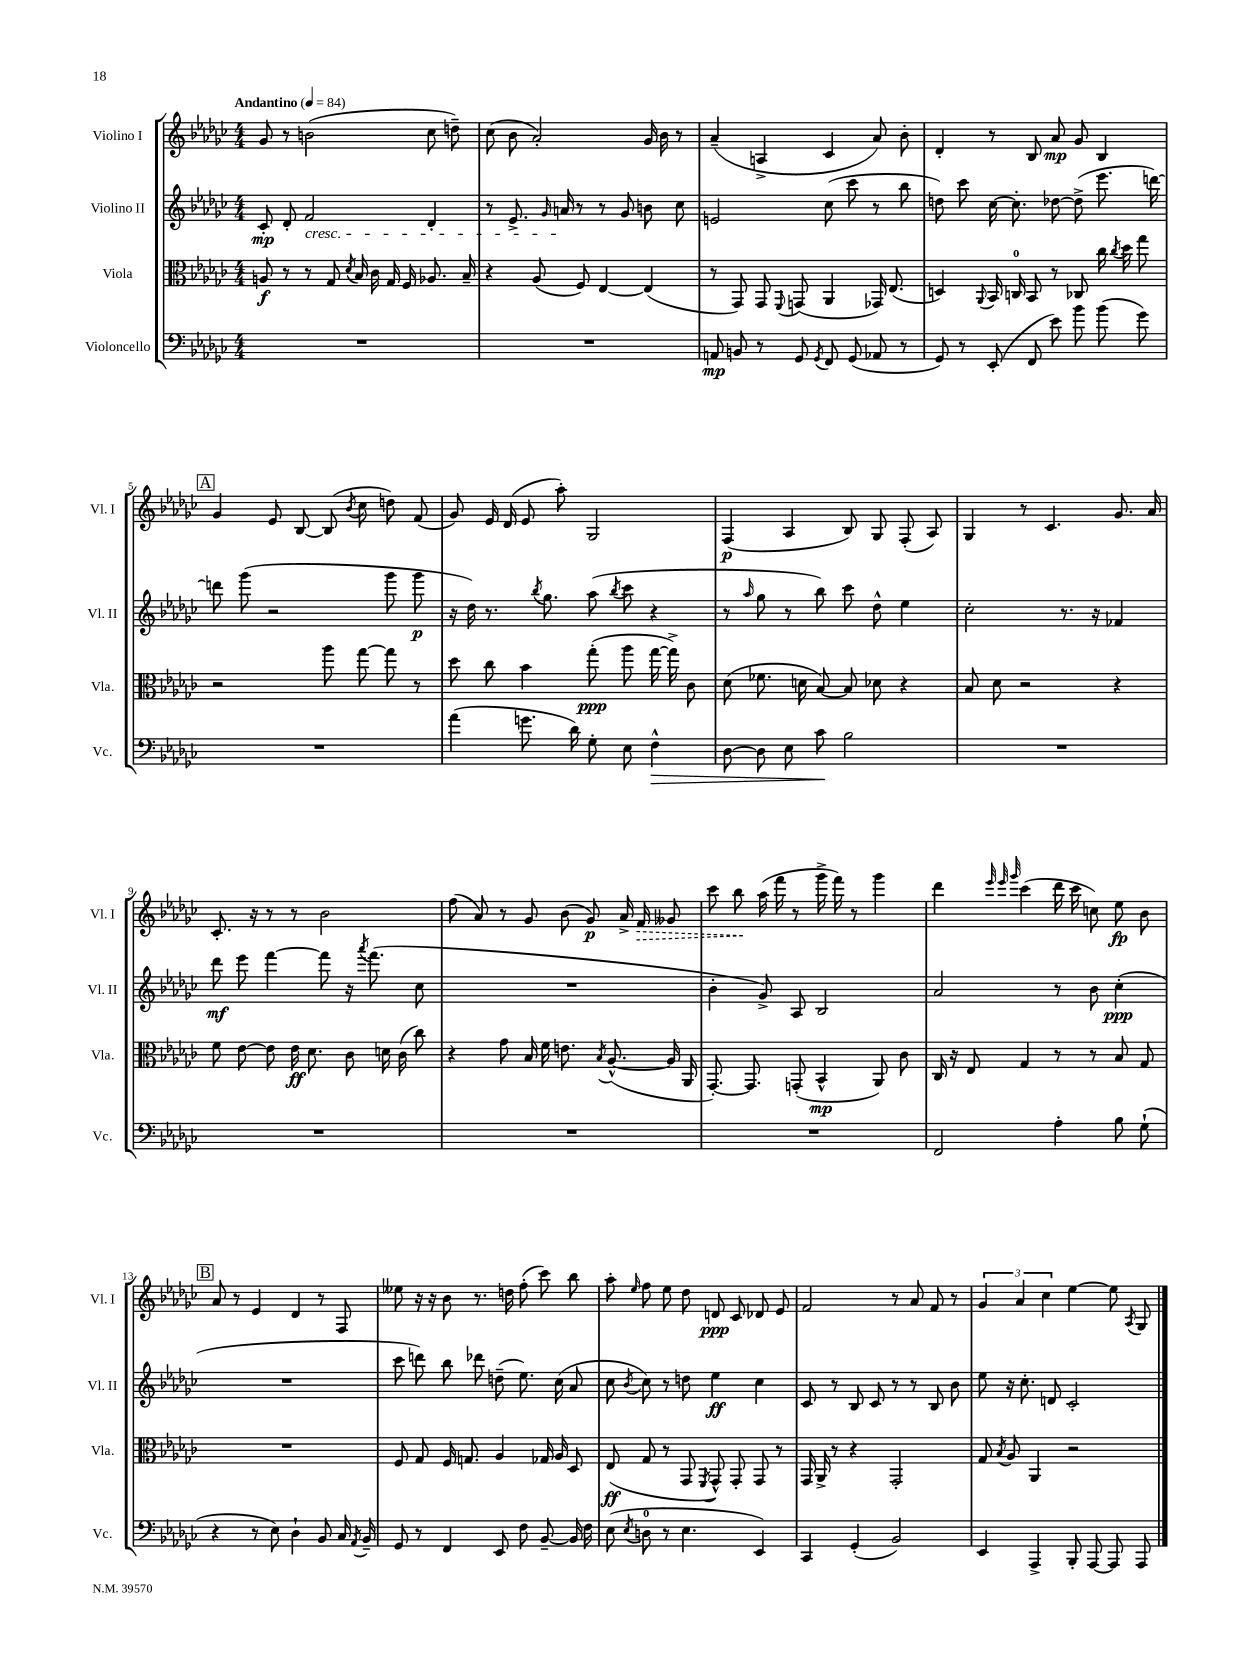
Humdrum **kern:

**kern	**dynam	**kern	**dynam	**kern	**dynam	**kern	**dynam
*part4	*part4	*part3	*part3	*part2	*part2	*part1	*part1
*staff4	*staff4	*staff3	*staff3	*staff2	*staff2	*staff1	*staff1
*I"Violoncello	*	*I"Viola	*	*I"Violino II	*	*I"Violino I	*
*I'Vc.	*	*I'Vla.	*	*I'Vl. II	*	*I'Vl. I	*
*clefF4	*	*clefC3	*	*clefG2	*	*clefG2	*
*k[b-e-a-d-g-c-]	*	*k[b-e-a-d-g-c-]	*	*k[b-e-a-d-g-c-]	*	*k[b-e-a-d-g-c-]	*
*M4/4	*	*M4/4	*	*M4/4	*	*M4/4	*
*MM84	*	*MM84	*	*MM84	*	*MM84	*
=1	=1	=1	=1	=1	=1	=1	=1
!	!	!	!	!	!	!LO:TX:a:B:t=Andantino	!
1r	.	8An/	f	8c-'/	mp	8g-/	.
.	.	8r	.	8d-'/	.	8r	.
!	!	!	!	!LO:TX:b:i:t=cresc.	!	!	!
.	.	8r	.	2f/	.	(2bn\	.
.	.	8G-/	.	.	.	.	.
.	.	8qd-/	.	.	.	.	.
.	.	16B-/	.	.	.	.	.
.	.	16c-\	.	.	.	.	.
.	.	16G-/	.	.	.	.	.
.	.	16F/	.	.	.	.	.
.	.	8.A-X/	.	4d-'/	.	8cc-\	.
.	.	.	.	.	.	8ddn~\)	.
.	.	16B-~/	.	.	.	.	.
=2	=2	=2	=2	=2	=2	=2	=2
1r	.	4r	.	8r	.	(8cc-\	.
.	.	.	.	8.e-^/	.	8b-\	.
.	.	(8A-/	.	.	.	2a-'/)	.
.	.	.	.	16qqg-/	.	.	.
.	.	.	.	16an/	.	.	.
.	.	8F/)	.	8r	.	.	.
.	.	[4E-/	.	8r	.	.	.
.	.	.	.	8g-/	.	.	.
.	.	(4E-/]	.	8bn\	.	16g-/	.
.	.	.	.	.	.	16b-\	.
.	.	.	.	8cc-\	.	8r	.
=3	=3	=3	=3	=3	=3	=3	=3
8AAn/	mp	8r	.	2en/	.	(4a-~/	.
8BBn/	.	8GG-/)	.	.	.	.	.
8r	.	8GG-/	.	.	.	4An^/	.
.	.	8qqFF/	.	.	.	.	.
8GG-/	.	(8GGn/	.	.	.	.	.
8qGG-/	.	.	.	.	.	.	.
8FF/	.	4AA-/	.	(8cc-\	.	4c-/	.
(8GG-/	.	.	.	8ccc-\	.	.	.
8AA-X/	.	16GG-X/)	.	8r	.	8a-/)	.
.	.	(8.E-/	.	.	.	.	.
8r	.	.	.	8bb-\	.	8b-'\	.
=4	=4	=4	=4	=4	=4	=4	=4
8GG-/)	.	4Dn/)	.	8ddn\)	.	4d-'/	.
8r	.	.	.	8ccc-\	.	.	.
.	.	8qqAA-/	.	.	.	.	.
(8EE-'/	.	16BB-/	.	[16cc-\	.	8r	.
.	.	16Cn/	.	8.cc-'\]	.	.	.
8FF/	.	8BB-/	.	.	.	8B-/	.
8e-\)	.	8r	.	[8dd-X\	.	8a-/	mp
8b-\	.	8C-X/	.	(8dd-^\]	.	8g-/	.
(8b-\	.	16cc-\	.	8.eee-\	.	4B-/	.
.	.	8qcc-/	.	.	.	.	.
.	.	16dd-\	.	.	.	.	.
8g-\)	.	8gg-\	.	.	.	.	.
.	.	.	.	[16dddn\)	.	.	.
!!LO:LB:g=z
!!LO:REH:place=s1:t=A
=5	=5	=5	=5	=5	=5	=5	=5
1r	.	2r	.	8dddn\]	.	4g-/	.
.	.	.	.	(8ggg-\	.	.	.
.	.	.	.	2r	.	8e-/	.
.	.	.	.	.	.	[8B-/	.
.	.	8aa-\	.	.	.	(8B-/]	.
.	.	.	.	.	.	8qb-/	.
.	.	[8gg-\	.	.	.	8cc-\	.
.	.	8gg-\]	.	8ggg-\	.	8ddn\)	.
.	.	8r	.	8ggg-\	p	(8f/	.
=6	=6	=6	=6	=6	=6	=6	=6
(4a-\	.	8dd-\	.	16r	.	8g-/)	.
.	.	.	.	16dd-\)	.	.	.
.	.	8cc-\	.	8.r	.	16e-/	.
.	.	.	.	.	.	(16d-/	.
8.gn\	.	4b-\	.	.	.	8e-/	.
.	.	.	.	8qbb-/	.	.	.
.	.	.	.	8.gg-\	.	.	.
.	.	.	.	.	.	8aa-'\)	.
16d-\)	.	.	.	.	.	.	.
8G-'\	.	(8gg-'\	ppp	(8aa-\	.	2G-/	.
.	.	.	.	8qbb-/	.	.	.
8E-\	.	8aa-\	.	8ccc-\	.	.	.
!	!LO:HP:b	!	!	!	!	!	!
4F^^\	>	[16gg-\	.	4r	.	.	.
.	.	16gg-^\])	.	.	.	.	.
.	.	8c-\	.	.	.	.	.
=7	=7	=7	=7	=7	=7	=7	=7
[8D-\	.	(8d-\	.	8r	.	(4F/	p
.	.	.	.	16qqaa-/	.	.	.
8D-\]	.	8.f-X\	.	8gg-\	.	.	.
8E-\	.	.	.	8r	.	4A-/	.
.	.	16dn\	.	.	.	.	.
8c-\	.	[8B-/)	.	8bb-\)	.	.	.
2B-\	]	8B-/]	.	8ccc-\	.	8B-/)	.
.	.	8d-X\	.	8dd-^^\	.	8G-/	.
.	.	4r	.	4ee-\	.	(8F'/	.
.	.	.	.	.	.	8A-/)	.
=8	=8	=8	=8	=8	=8	=8	=8
1r	.	8B-/	.	2cc-'\	.	4G-/	.
.	.	8d-\	.	.	.	.	.
.	.	2r	.	.	.	8r	.
.	.	.	.	.	.	4.c-/	.
.	.	.	.	8.r	.	.	.
.	.	.	.	16r	.	.	.
.	.	4r	.	4f-X/	.	8.g-/	.
.	.	.	.	.	.	16a-/	.
!!LO:LB:g=z
=9	=9	=9	=9	=9	=9	=9	=9
1r	.	8f\	.	8ddd-\	mf	8.c-'/	.
.	.	[8e-\	.	8eee-\	.	.	.
.	.	.	.	.	.	16r	.
.	.	8e-\]	.	[4fff\	.	8r	.
.	.	16e-\	ff	.	.	8r	.
.	.	8.d-\	.	.	.	.	.
.	.	.	.	8fff\]	.	2b-\	.
.	.	8c-\	.	16r	.	.	.
.	.	.	.	8qaaa-/	.	.	.
.	.	.	.	(8.fff\	.	.	.
.	.	16dn\	.	.	.	.	.
.	.	(16c-\	.	.	.	.	.
.	.	8cc-\)	.	8cc-\	.	.	.
=10	=10	=10	=10	=10	=10	=10	=10
1r	.	4r	.	1r	.	(8ff\	.
.	.	.	.	.	.	8a-/)	.
.	.	8g-\	.	.	.	8r	.
.	.	16B-/	.	.	.	8g-/	.
.	.	16f\	.	.	.	.	.
.	.	8.en\	.	.	.	(8b-\	.
.	.	.	.	.	.	8g-/)	p
.	.	8qB-/	.	.	.	.	.
.	.	([8.A-^^/	.	.	.	.	.
.	.	.	.	.	.	16a-^/	.
!	!	!	!	!	!	!	!LO:HP:b
.	.	.	.	.	.	16f/	>
.	.	16A-/]	.	.	.	8g--X/	.
.	.	16AA-/	.	.	.	.	.
=11	=11	=11	=11	=11	=11	=11	=11
1r	.	[8.GG-'/)	.	4b-'\	.	8ccc-\	.
.	.	.	.	.	.	8bb-\	.
.	.	8.GG-/]	.	.	.	.	.
.	.	.	.	8g-^/)	.	(16aa-\	]
.	.	.	.	.	.	16fff\	.
.	.	(8GGn'/	.	8A-/	.	8r	.
.	.	4BB-^^/	mp	2B-/	.	16ggg-^\	.
.	.	.	.	.	.	16fff\)	.
.	.	.	.	.	.	8r	.
.	.	8AA-/)	.	.	.	4ggg-\	.
.	.	8c-\	.	.	.	.	.
=12	=12	=12	=12	=12	=12	=12	=12
2FF/	.	16C-/	.	2a-/	.	4ddd-\	.
.	.	16r	.	.	.	.	.
.	.	8E-/	.	.	.	.	.
.	.	.	.	.	.	32qqeee-/	.
.	.	.	.	.	.	32qqeee-/	.
.	.	.	.	.	.	32qqggg-/	.
.	.	4G-/	.	.	.	(4ccc-\	.
4A-'\	.	8r	.	8r	.	16ddd-\	.
.	.	.	.	.	.	16ccc-\	.
.	.	8r	.	8b-\	.	8ccn\)	.
8B-\	.	8B-/	.	(4cc-'\	ppp	8ee-\	fp
(8G-`\	.	8G-/	.	.	.	8b-\	.
!!LO:LB:g=z
!!LO:REH:place=s1:t=B
=13	=13	=13	=13	=13	=13	=13	=13
4r	.	1r	.	1r	.	8a-/	.
.	.	.	.	.	.	8r	.
8r	.	.	.	.	.	4e-/	.
8E-\)	.	.	.	.	.	.	.
4D-`\	.	.	.	.	.	4d-/	.
8BB-/	.	.	.	.	.	8r	.
16C-/	.	.	.	.	.	8F/	.
8qAA-/	.	.	.	.	.	.	.
16BB-~/	.	.	.	.	.	.	.
=14	=14	=14	=14	=14	=14	=14	=14
8GG-/	.	8F/	.	8ccc-\	.	8ee--X\	.
8r	.	8G-/	.	8dddn\)	.	16r	.
.	.	.	.	.	.	16r	.
4FF/	.	16F/	.	8bb-\	.	8b-\	.
.	.	8.Gn/	.	.	.	.	.
.	.	.	.	8ddd-X\	.	8.r	.
8EE-/	.	4A-/	.	(8ddn~\	.	.	.
.	.	.	.	.	.	16ddn\	.
8F\	.	.	.	8.ee-\)	.	(8ff'\	.
[8BB-~/	.	16G-X/	.	.	.	8ccc-\)	.
.	.	16A-/	.	(16cc-\	.	.	.
16BB-/]	.	8D-/	.	8a-/	.	8bb-\	.
16F\	.	.	.	.	.	.	.
=15	=15	=15	=15	=15	=15	=15	=15
(8E-\	.	(8E-/	ff	8cc-\	.	8aa-'\	.
8qE-/	.	.	.	8qb-/	.	16qqee-/	.
8Dn\	.	8G-/	.	8cc-\)	.	8ff\	.
8r	.	8r	.	8r	.	8ee-\	.
4.E-\	.	8GG-/	.	8ddn\	.	8dd-\	.
.	.	8qFF/	.	.	.	.	.
.	.	8GG-^^/)	.	4ee-\	ff	8dn/	ppp
.	.	8GG-'/	.	.	.	8c-/	.
4EE-/)	.	8GG-/	.	4cc-\	.	8d-X/	.
.	.	8r	.	.	.	8e-/	.
=16	=16	=16	=16	=16	=16	=16	=16
4CC-/	.	16GG-/	.	8c-/	.	2f/	.
.	.	16AA-^/	.	.	.	.	.
.	.	8r	.	8r	.	.	.
(4GG-'/	.	4r	.	8B-/	.	.	.
.	.	.	.	8c-/	.	.	.
2BB-/)	.	2GG-'/	.	8r	.	8r	.
.	.	.	.	8r	.	8a-/	.
.	.	.	.	8B-/	.	8f/	.
.	.	.	.	8b-\	.	8r	.
=17	=17	=17	=17	=17	=17	=17	=17
4EE-/	.	8G-/	.	8ee-\	.	6g-/	.
.	.	8qB-/	.	.	.	.	.
.	.	8A-/	.	16r	.	.	.
.	.	.	.	.	.	6a-/	.
.	.	.	.	8.cc-'\	.	.	.
4AAA-^/	.	4AA-/	.	.	.	.	.
.	.	.	.	.	.	6cc-\	.
.	.	.	.	8dn/	.	.	.
8BBB-'/	.	2r	.	2c-'/	.	[4ee-\	.
[8AAA-/	.	.	.	.	.	.	.
8AAA-/]	.	.	.	.	.	8ee-\]	.
.	.	.	.	.	.	8qA-/	.
8AAA-/	.	.	.	.	.	8G-/	.
==	==	==	==	==	==	==	==
*-	*-	*-	*-	*-	*-	*-	*-
